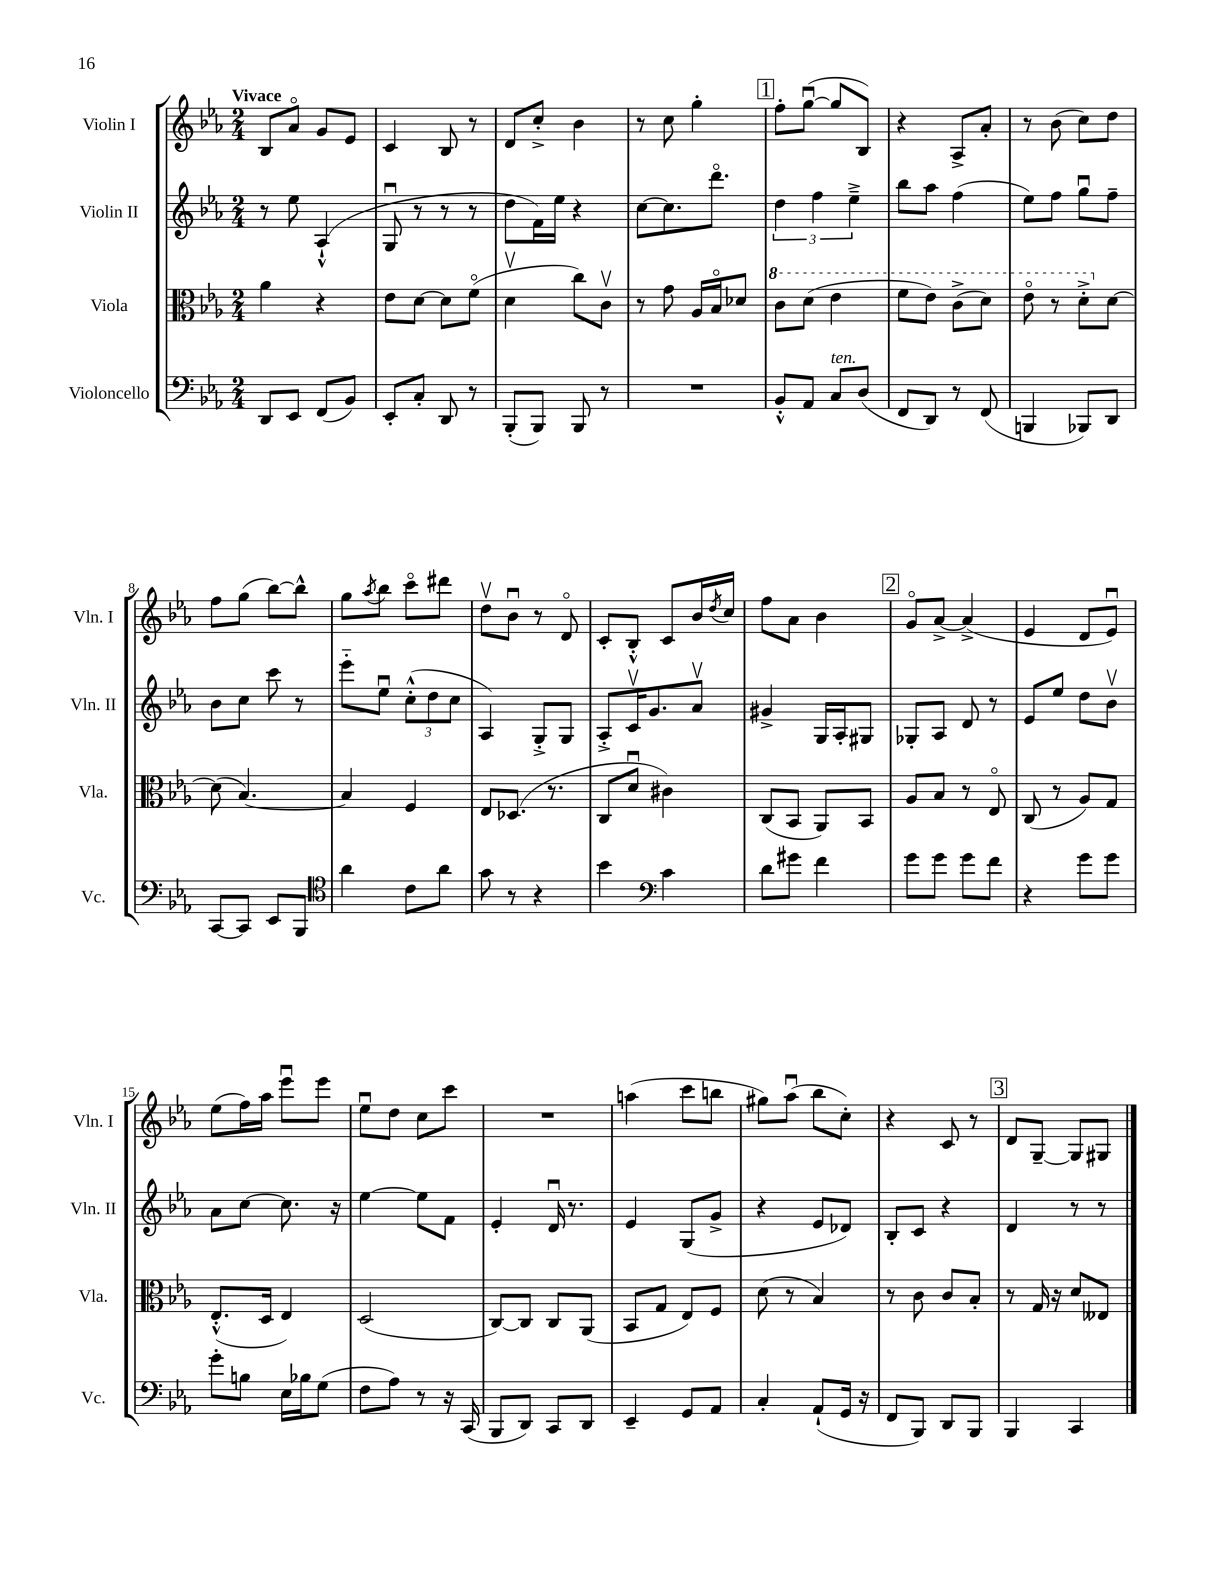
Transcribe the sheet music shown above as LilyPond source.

<<
\new StaffGroup <<
\new Staff = "s0" \with { instrumentName = "Violin I" shortInstrumentName = "Vln. I" } {
    \clef treble \key ees \major \numericTimeSignature \time 2/4 \tempo "Vivace"
    bes8 aes'8\flageolet g'8 ees'8 |
    c'4 bes8 r8 |
    d'8 c''8-.-> bes'4 |
    r8 c''8 g''4-. |
    \mark \markup { \box "1" } f''8-. g''8~\downbow( g''8 bes8) |
    r4 aes8-> aes'8-. |
    r8 bes'8( c''8) d''8 |
    f''8 g''8( bes''8~) bes''8-^ |
    g''8 \acciaccatura { aes''8 } bes''8 c'''8\flageolet dis'''8 |
    d''8\upbow bes'8\downbow r8 d'8\flageolet |
    c'8-. bes8-.-^ c'8 bes'16 \acciaccatura { d''8 } c''16 |
    f''8 aes'8 bes'4 |
    \mark \markup { \box "2" } g'8\flageolet aes'8~-> aes'4->( |
    ees'4 d'8 ees'8\downbow) |
    ees''8( f''16) aes''16 ees'''8\downbow ees'''8 |
    ees''8\downbow d''8 c''8 c'''8 |
    R2 |
    a''4( c'''8 b''8 |
    gis''8) aes''8\downbow( bes''8 c''8-.) |
    r4 c'8 r8 |
    \mark \markup { \box "3" } d'8 g8~-- g8 gis8 \bar "|." |
}
\new Staff = "s1" \with { instrumentName = "Violin II" shortInstrumentName = "Vln. II" } {
    \clef treble \key ees \major \numericTimeSignature \time 2/4
    r8 ees''8 aes4-!-^( |
    g8\downbow r8 r8 r8 |
    d''8 f'16) ees''16 r4 |
    c''8~ c''8. d'''8.\flageolet |
    \mark \markup { \box "1" } \tuplet 3/2 { d''4 f''4 ees''4---> } |
    bes''8 aes''8 f''4( |
    ees''8) f''8 g''8\downbow f''8-- |
    bes'8 c''8 c'''8 r8 |
    ees'''8-_ ees''8\downbow \tuplet 3/2 { c''8-.-^( d''8 c''8 } |
    aes4) g8-.-> g8 |
    aes8-.-> c'16\upbow g'8. aes'8\upbow |
    gis'4-> g16 aes16-. gis8 |
    \mark \markup { \box "2" } ges8-. aes8 d'8 r8 |
    ees'8 ees''8 d''8 bes'8\upbow |
    aes'8 c''8~ c''8. r16 |
    ees''4~ ees''8 f'8 |
    ees'4-. d'16\downbow r8. |
    ees'4 g8( g'8-> |
    r4 ees'8 des'8) |
    bes8-. c'8 r4 |
    \mark \markup { \box "3" } d'4 r8 r8 \bar "|." |
}
\new Staff = "s2" \with { instrumentName = "Viola" shortInstrumentName = "Vla." } {
    \clef alto \key ees \major \numericTimeSignature \time 2/4
    aes'4 r4 |
    ees'8 d'8~ d'8 f'8\flageolet( |
    d'4\upbow c''8) c'8\upbow |
    r8 g'8 aes16 bes16\flageolet des'8 |
    \mark \markup { \box "1" } \ottava #1 c''8 d''8( ees''4 |
    f''8 ees''8) c''8->( d''8) |
    ees''8\flageolet r8 d''8-.-> \ottava #0 d'8~ |
    d'8( bes4.~) |
    bes4 f4 |
    ees8 des8.( r8. |
    c8 d'8\downbow cis'4) |
    c8( bes,8 aes,8) bes,8 |
    \mark \markup { \box "2" } aes8 bes8 r8 ees8\flageolet |
    c8( r8 aes8) g8 |
    ees8.-.-^( d16 ees4) |
    d2( |
    c8~) c8 c8 aes,8( |
    bes,8 g8 ees8) f8 |
    d'8( r8 bes4) |
    r8 c'8 c'8 bes8-. |
    \mark \markup { \box "3" } r8 g16 r16 d'8 eeses8 \bar "|." |
}
\new Staff = "s3" \with { instrumentName = "Violoncello" shortInstrumentName = "Vc." } {
    \clef bass \key ees \major \numericTimeSignature \time 2/4
    d,8 ees,8 f,8( bes,8) |
    ees,8-. c8-. d,8 r8 |
    bes,,8-.( bes,,8) bes,,8 r8 |
    R2 |
    \mark \markup { \box "1" } bes,8-.-^ aes,8 c8^\markup { \italic "ten." } d8( |
    f,8 d,8) r8 f,8( |
    b,,4 bes,,8) d,8 |
    c,8~ c,8 ees,8 bes,,8 |
    \clef tenor aes'4 c'8 aes'8 |
    g'8 r8 r4 |
    bes'4 \clef bass c'4 |
    d'8 gis'8 f'4 |
    \mark \markup { \box "2" } g'8 g'8 g'8 f'8 |
    r4 g'8 g'8 |
    g'8-. b8 ees16 bes16 g8( |
    f8 aes8) r8 r16 c,16( |
    bes,,8 d,8) c,8 d,8 |
    ees,4-- g,8 aes,8 |
    c4-. aes,8-!( g,16 r16 |
    f,8 bes,,8) d,8 bes,,8 |
    \mark \markup { \box "3" } bes,,4 c,4 \bar "|." |
}
>>
>>
